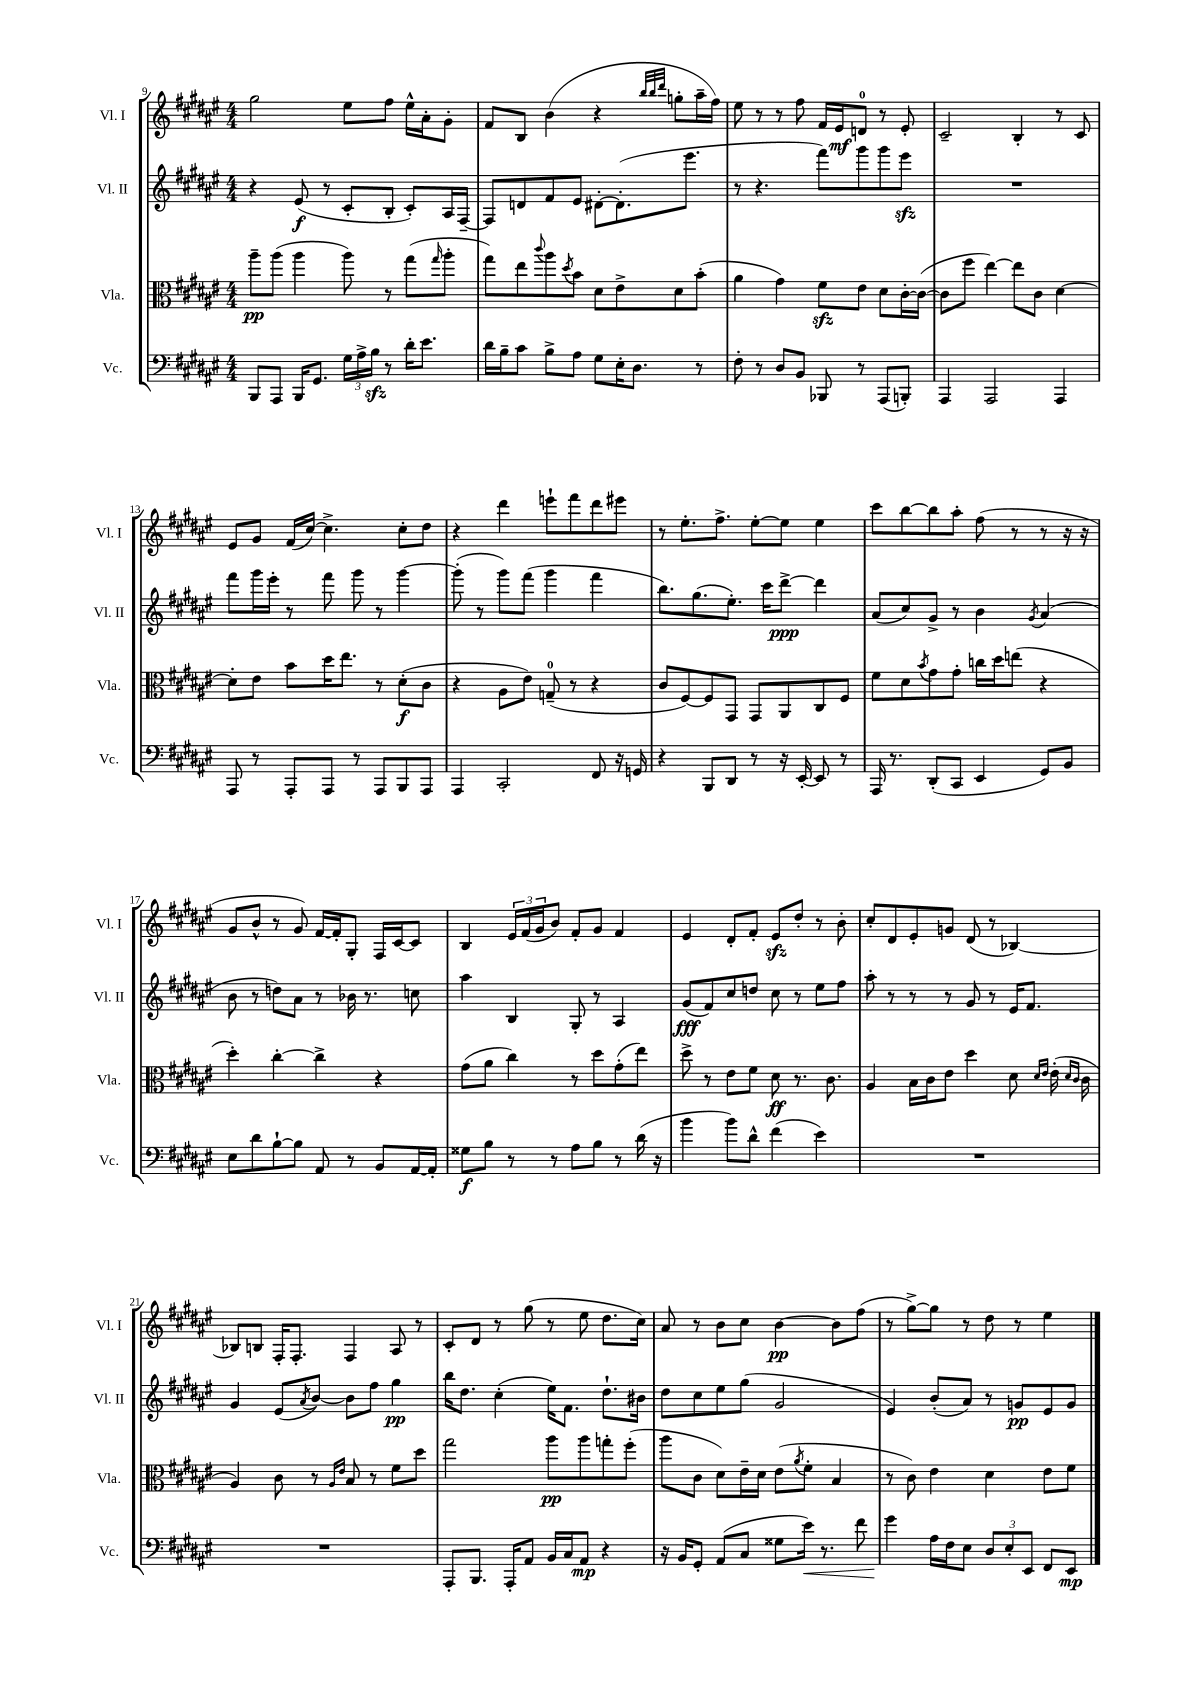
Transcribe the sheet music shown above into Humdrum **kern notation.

**kern	**kern	**kern	**kern
*staff4	*staff3	*staff2	*staff1
*clefF4	*clefC3	*clefG2	*clefG2
*k[f#c#g#d#a#e#]	*k[f#c#g#d#a#e#]	*k[f#c#g#d#a#e#]	*k[f#c#g#d#a#e#]
*M4/4	*M4/4	*M4/4	*M4/4
8BBB/L	8aa#~\L	4r	2gg#\
8AAA#/J	(8aa#\J	.	.
16BBB/LK	4aa#\	(8e#/	.
8.GG#/J	.	.	.
.	.	8r	.
24G#\LL	8aa#\)	8c#'/L	8ee#\L
24A#^\	.	.	.
24B\JJ	.	.	.
8r	8r	8B'/J	8ff#\J
16d#'\LK	(8gg#\L	8c#'/L)	16ee#^^\LL
8.e#\J	.	.	16a#'\J
.	16qqgg#/	.	.
.	8aa#'\J	16A#/L	8g#'\J
.	.	[16F#~/JJ	.
=	=	=	=
16d#\LL	8gg#\L)	8F#/]L	8f#/L
16B~\J	.	.	.
8c#\J	8ee#\	8d/	8B/J
.	8qqccc#/	.	.
8B^\L	8aa#\	8f#/	(4b\
.	8qdd#/	.	.
8A#\J	8b\J	8e#/J	.
8G#\L	8d#\L	[8d#'\L	4r
16E#'\K	8e#^\	(8.d#'\]	.
8.D#\J	.	.	.
.	.	.	32qqbb/LLL
.	.	.	32qqbb/
.	.	.	32qqddd#/JJJ
.	8d#\	.	8gg'\L
.	.	8.eee#\J	.
8r	(8b'\J	.	16aa#~\L
.	.	.	16ff#\JJ)
=	=	=	=
8F#'\	4a#\	8r	8ee#\
8r	.	4.r	8r
8D#/L	4g#\)	.	8r
8BB/J	.	.	8ff#\
8BBB-/	8f#\L	8fff#\L)	16f#/LL
.	.	.	16e#/J
8r	8e#\J	8ggg#\	8d/J
(8AAA#/L	8d#\L	8ggg#\	8r
8BBB'/J)	[16c#'\L	8eee#\J	8e#'/
.	(16c#\_JJ	.	.
=	=	=	=
4AAA#/	8c#\]L	1r	2c#~/
.	8ff#\J	.	.
2AAA#/	[4ee#\)	.	.
.	8ee#\]L	.	4B'/
.	8c#\J	.	.
4AAA#/	[4d#\	.	8r
.	.	.	8c#/
=	=	=	=
8AAA#/	8d#'\]L	8fff#\L	8e#/L
8r	8e#\J	16ggg#\L	8g#/J
.	.	16eee#'\JJ	.
8AAA#'/L	8b\L	8r	(16f#/LL
.	.	.	[16cc#/JJ)
8AAA#/J	16dd#\K	8fff#\	4.cc#^\]
.	8.ee#\J	.	.
8r	.	8ggg#\	.
8AAA#/L	8r	8r	.
8BBB/	(8d#'\L	[4ggg#\	8cc#'\L
8AAA#/J	8c#\J	.	8dd#\J
=	=	=	=
4AAA#/	4r	(8ggg#'\]	4r
.	.	8r	.
2CC#'/	8A#\L	8ggg#\L)	4ddd#\
.	8e#\J)	(8fff#\J	.
.	(8G~/	4ggg#\	8eee`\L
.	8r	.	8fff#\
8FF#/	4r	4fff#\	8ddd#\
16r	.	.	8eee#\J
16GG/	.	.	.
=	=	=	=
4r	8c#/L	8.bb\L)	8r
.	[8F#/)	.	8.ee#'\L
.	.	(8.gg#\	.
8BBB/L	8F#/]	.	.
.	.	.	8.ff#^\J
8DD#/J	8GG#/J	8.ee#'\J)	.
8r	8GG#/L	.	[8ee#'\L
.	.	16ccc#\LK	.
16r	8AA#/	[8ddd#^\J	8ee#\]J
[16EE#'/	.	.	.
8EE#/]	8C#/	4ddd#\]	4ee#\
8r	8F#/J	.	.
=	=	=	=
16AAA#/	8f#\L	(8a#/L	8ccc#\L
8.r	.	.	.
.	8d#\	8cc#/)	[8bb\
.	8qb/	.	.
(8DD#'/L	8g#\	8g#^/J	8bb\]
8CC#/J	8g#'\J	8r	8aa#'\J
4EE#/	16cc\LL	4b\	(8ff#\
.	16dd#\J	.	.
.	(8ee\J	.	8r
.	.	8qg#/	.
8GG#/L)	4r	(4a#/	8r
8BB/J	.	.	16r
.	.	.	16r
=	=	=	=
8E#\L	4dd#'\)	8b\	8g#/L
8d#\	.	8r	8b^^/J
[8B`\	[4cc#'\	8dd\L)	8r
8B\]J	.	8a#\J	8g#/)
8AA#/	4cc#^\]	8r	[16f#/LL
.	.	.	16f#'/]J
8r	.	16b-\	8G#'/J
.	.	8.r	.
8BB/L	4r	.	16F#/LL
.	.	.	[16c#/J
[16AA#/L	.	8cc\	8c#/]J
16AA#'/]JJ	.	.	.
=	=	=	=
8G##\L	(8g#\L	4aa#\	4B/
8B\J	8a#\J	.	.
8r	4cc#\)	4B/	24e#/LL
.	.	.	(24f#/
.	.	.	24g#/J
8r	.	.	8b/J)
8A#\L	8r	8G#'/	8f#'/L
8B\J	8dd#\L	8r	8g#/J
8r	(8g#'\	4A#/	4f#/
(16d#\	8ee#\J)	.	.
16r	.	.	.
=	=	=	=
4b\	8dd#^\	(8g#/L	4e#/
.	8r	8f#/)	.
8b\L)	8e#\L	8cc#/	8d#'/L
8d#^^\J	8f#\J	8dd/J	8f#'/J
(4f#\	8d#\	8cc#\	8e#/L
.	8.r	8r	8dd#'/J
4e#\)	.	8ee#\L	8r
.	8.c#\	.	.
.	.	8ff#\J	8b'\
=	=	=	=
1r	4A#/	8aa#'\	8cc#'/L
.	.	8r	8d#/
.	16B\LL	8r	8e#'/
.	16c#\J	.	.
.	8e#\J	8r	8g/J
.	4dd#\	8g#/	(8d#/
.	.	8r	8r
.	8d#\	16e#/LK	[4B-/)
.	.	8.f#/J	.
.	16qqd#/LL	.	.
.	16qqe#/JJ	.	.
.	(16e#'\	.	.
.	16qqd#/LL	.	.
.	16qqc#/JJ	.	.
.	16c#\	.	.
=	=	=	=
1r	4A#/)	4g#/	8B-/]L
.	.	.	8B/J
.	8c#\	(8e#/L	16F#'/LK
.	.	.	8.F#'/J
.	.	8qa#/	.
.	8r	[8b/J)	.
.	16qqA#/LL	.	.
.	16qqe#/JJ	.	.
.	8B/	8b\]L	4F#/
.	8r	8ff#\J	.
.	8f#\L	4gg#\	8A#/
.	8dd#\J	.	8r
=	=	=	=
8AAA#'/L	2gg#\	16bb\LK	8c#'/L
.	.	8.dd#\J	.
8.BBB/J	.	.	8d#/J
.	.	(4cc#'\	8r
16AAA#'/LK	.	.	.
8AA#/J	.	.	(8gg#\
16BB/LL	8aa#\L	16ee#\LK)	8r
16C#/J	.	8.f#\J	.
8AA#/J	8aa#\	.	8ee#\
4r	8gg'\	8.dd#`\L	8.dd#\L
.	(8ff#'\J	.	.
.	.	16b#\Jk	16cc#\Jk)
=	=	=	=
16r	8aa#\L	8dd#\L	8a#/
16BB/LK	.	.	.
8GG#'/J	8c#\J	8cc#\	8r
(8AA#/L	8d#\L)	8ee#\	8b\L
8C#/J	16e#~\L	(8gg#\J	8cc#\J
.	16d#\JJ	.	.
8G##\L	(8e#\L	2g#/	[4b\
.	8qa#/	.	.
16e#\Jk)	8f#'\J	.	.
8.r	.	.	.
.	4B/	.	8b\]L
8f#\	.	.	(8ff#\J
=	=	=	=
4g#\	8r	4e#/)	8r
.	8c#\)	.	[8gg#^\L)
16A#\LL	4e#\	(8b'/L	8gg#\]J
16F#\J	.	.	.
8E#\J	.	8a#/J)	8r
12D#/L	4d#\	8r	8dd#\
12E#'/	.	.	.
.	.	8g/L	8r
12EE#/J	.	.	.
8FF#/L	8e#\L	8e#/	4ee#\
8EE#/J	8f#\J	8g/J	.
==	==	==	==
*-	*-	*-	*-
